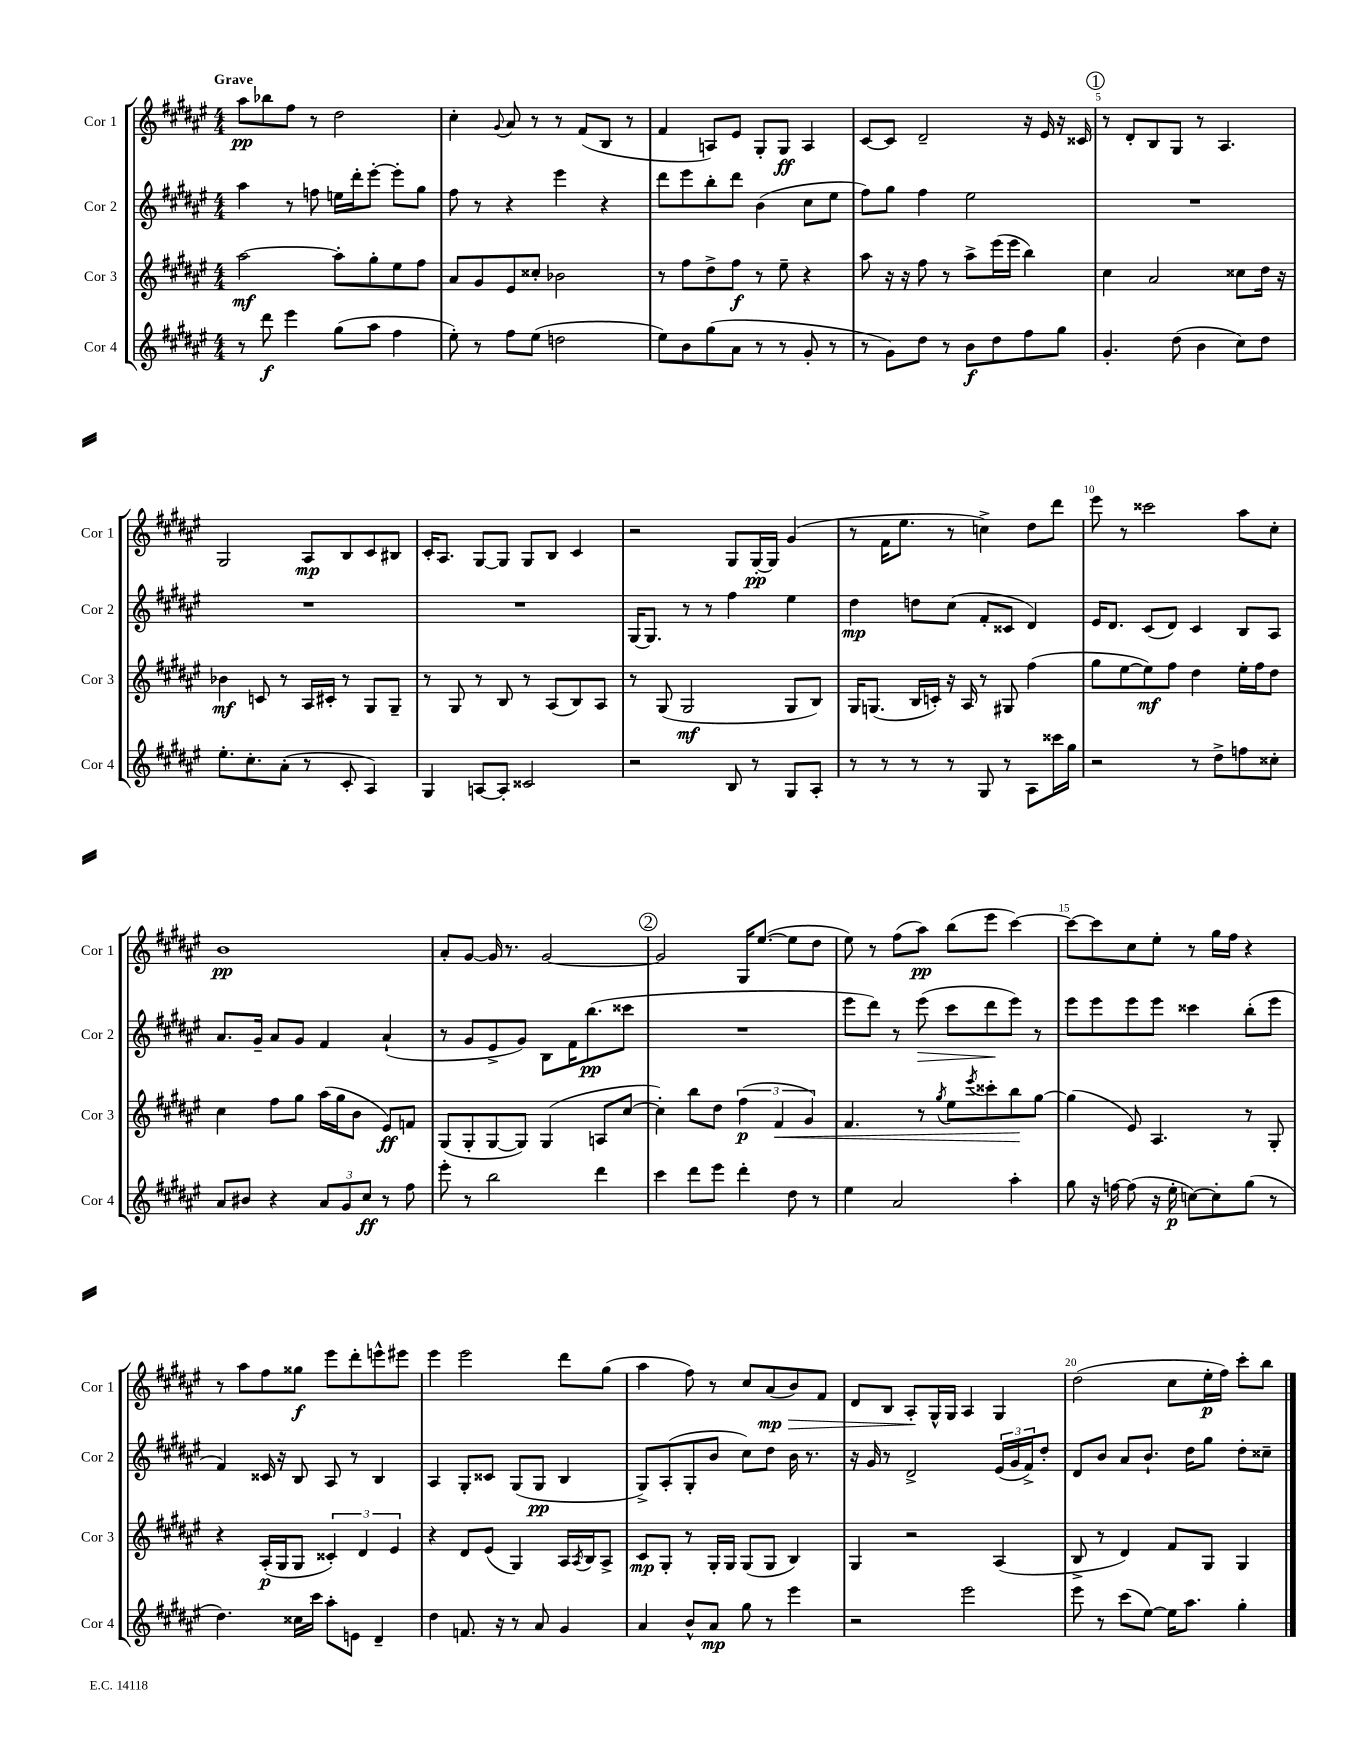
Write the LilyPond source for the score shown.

<<
\new StaffGroup <<
\new Staff = "s0" \with { instrumentName = "Cor 1" shortInstrumentName = "Cor 1" } {
    \clef treble \key fis \major \numericTimeSignature \time 4/4 \tempo "Grave"
    ais''8\pp bes''8 fis''8 r8 dis''2 |
    cis''4-. \appoggiatura { gis'8 } ais'8 r8 r8 fis'8( b8 r8 |
    fis'4 a8) eis'8 gis8-. gis8\ff a4 |
    cis'8~ cis'8 dis'2-- r16 eis'16 r16 cisis'16 |
    \mark \markup { \circle "1" } r8 dis'8-. b8 gis8 r8 ais4. |
    gis2 ais8\mp b8 cis'8 bis8 |
    cis'16-. ais8. gis8~ gis8 gis8 b8 cis'4 |
    r2 gis8 gis16~-.\pp gis16 gis'4( |
    r8 fis'16 eis''8. r8 c''4->) dis''8 dis'''8 |
    eis'''8 r8 cisis'''2 ais''8 cis''8-. |
    b'1\pp |
    ais'8-. gis'8~ gis'16 r8. gis'2~ |
    \mark \markup { \circle "2" } gis'2 gis16 eis''8.~( eis''8 dis''8 |
    eis''8) r8 fis''8( ais''8\pp) b''8( eis'''8 cis'''4~) |
    cis'''8~ cis'''8 cis''8 eis''8-. r8 gis''16 fis''16 r4 |
    r8 ais''8 fis''8 gisis''8\f eis'''8 dis'''8-. e'''8-^ eis'''8 |
    eis'''4 eis'''2 dis'''8 gis''8( |
    ais''4 fis''8) r8 cis''8 ais'8\mp\>( b'8) fis'8 |
    dis'8 b8 ais8-.\! gis16-^ gis16 ais4 gis4 |
    dis''2( cis''8 eis''16-.\p fis''16) cis'''8-. b''8 \bar "|." |
}
\new Staff = "s1" \with { instrumentName = "Cor 2" shortInstrumentName = "Cor 2" } {
    \clef treble \key fis \major \numericTimeSignature \time 4/4
    ais''4 r8 f''8 e''16 dis'''16-. eis'''8~-. eis'''8-. gis''8 |
    fis''8 r8 r4 eis'''4 r4 |
    dis'''8 eis'''8 b''8-. dis'''8 b'4( cis''8 eis''8 |
    fis''8) gis''8 fis''4 eis''2 |
    \mark \markup { \circle "1" } R1 |
    R1 |
    R1 |
    gis16~ gis8. r8 r8 fis''4 eis''4 |
    dis''4\mp d''8 cis''8( fis'8-. cisis'8 dis'4) |
    eis'16 dis'8. cis'8( dis'8) cis'4 b8 ais8 |
    ais'8. gis'16-- ais'8 gis'8 fis'4 ais'4-!( |
    r8 gis'8 eis'8-> gis'8) b8 fis'16 b''8.\pp( cisis'''8 |
    \mark \markup { \circle "2" } R1 |
    eis'''8 dis'''8) r8 eis'''8\>( cis'''8 dis'''8\! eis'''8) r8 |
    eis'''8 eis'''8 eis'''8 eis'''8 cisis'''4 b''8-.( eis'''8 |
    fis'4) cisis'16 r16 b8 ais8 r8 b4 |
    ais4 gis8-. cisis'8 gis8( gis8\pp b4 |
    gis8->) ais8-.( gis8-. b'8 cis''8) dis''8 b'16 r8. |
    r16 gis'16 r8 dis'2-> \tuplet 3/2 { eis'16( gis'16 fis'16->) } dis''8-. |
    dis'8 b'8 ais'8 b'8.-! dis''16 gis''8 dis''8-. cisis''8-- \bar "|." |
}
\new Staff = "s2" \with { instrumentName = "Cor 3" shortInstrumentName = "Cor 3" } {
    \clef treble \key fis \major \numericTimeSignature \time 4/4
    ais''2~\mf ais''8-. gis''8-. eis''8 fis''8 |
    ais'8 gis'8 eis'8 cisis''8-. bes'2 |
    r8 fis''8 dis''8-> fis''8\f r8 eis''8-- r4 |
    ais''8 r16 r16 fis''8 r8 ais''8-> eis'''16( eis'''16 b''4) |
    \mark \markup { \circle "1" } cis''4 ais'2 cisis''8 dis''16 r16 |
    bes'4\mf c'8 r8 ais16 cis'16-. r8 gis8 gis8-- |
    r8 gis8 r8 b8 r8 ais8( b8) ais8 |
    r8 gis8( gis2\mf gis8 b8) |
    gis16 g8.( b16 c'16-.) r16 ais16 r8 gis8 fis''4( |
    gis''8 eis''8~ eis''8\mf) fis''8 dis''4 eis''16-. fis''16 dis''8 |
    cis''4 fis''8 gis''8 ais''16( gis''16 b'8 eis'8\ff) f'8 |
    gis8( gis8-. gis8~ gis8) gis4( a8 cis''8~ |
    \mark \markup { \circle "2" } cis''4-.) b''8 dis''8 \tuplet 3/2 { fis''4\p( fis'4\< gis'4) } |
    fis'4. r8 \acciaccatura { gis''8 } eis''8 \acciaccatura { eis'''8 } cisis'''8-. b''8\! gis''8~ |
    gis''4( eis'8) ais4. r8 gis8-. |
    r4 ais16-.\p( gis16 gis8 \tuplet 3/2 { cisis'4-.) dis'4 eis'4 } |
    r4 dis'8 eis'8( gis4) ais16 \acciaccatura { ais8 } b16 ais8-> |
    cis'8\mp gis8-. r8 gis16-. gis16 gis8( gis8 b4) |
    gis4 r2 ais4( |
    b8-> r8 dis'4) fis'8 gis8 gis4 \bar "|." |
}
\new Staff = "s3" \with { instrumentName = "Cor 4" shortInstrumentName = "Cor 4" } {
    \clef treble \key fis \major \numericTimeSignature \time 4/4
    r8 dis'''8\f eis'''4 gis''8( ais''8 fis''4 |
    eis''8-.) r8 fis''8 eis''8( d''2 |
    eis''8) b'8 gis''8( ais'8 r8 r8 gis'8-. r8 |
    r8 gis'8) dis''8 r8 b'8\f dis''8 fis''8 gis''8 |
    \mark \markup { \circle "1" } gis'4.-. dis''8( b'4 cis''8) dis''8 |
    eis''8.-. cis''8.-. ais'8-.( r8 cis'8-. ais4) |
    gis4 a8~ a8-. cisis'2 |
    r2 b8 r8 gis8 ais8-. |
    r8 r8 r8 r8 gis8 r8 ais8 cisis'''16 gis''16 |
    r2 r8 dis''8-> f''8 cisis''8-. |
    ais'8 bis'8 r4 \tuplet 3/2 { ais'8 gis'8 cis''8\ff } r8 fis''8 |
    eis'''8-. r8 b''2 dis'''4 |
    \mark \markup { \circle "2" } cis'''4 dis'''8 eis'''8 dis'''4-. dis''8 r8 |
    eis''4 ais'2 ais''4-. |
    gis''8 r16 f''16~ f''8( r16 eis''16-.\p c''8~) c''8-. gis''8( r8 |
    dis''4.) cisis''16 cis'''16 ais''8-. e'8 dis'4-- |
    dis''4 f'8. r16 r8 ais'8 gis'4 |
    ais'4 b'8-^ ais'8\mp gis''8 r8 eis'''4 |
    r2 eis'''2 |
    eis'''8 r8 cis'''8( eis''8~) eis''16 ais''8. gis''4-. \bar "|." |
}
>>
>>
\layout { \context { \Score \override BarNumber.break-visibility = ##(#f #t #t) barNumberVisibility = #(every-nth-bar-number-visible 5) } }
